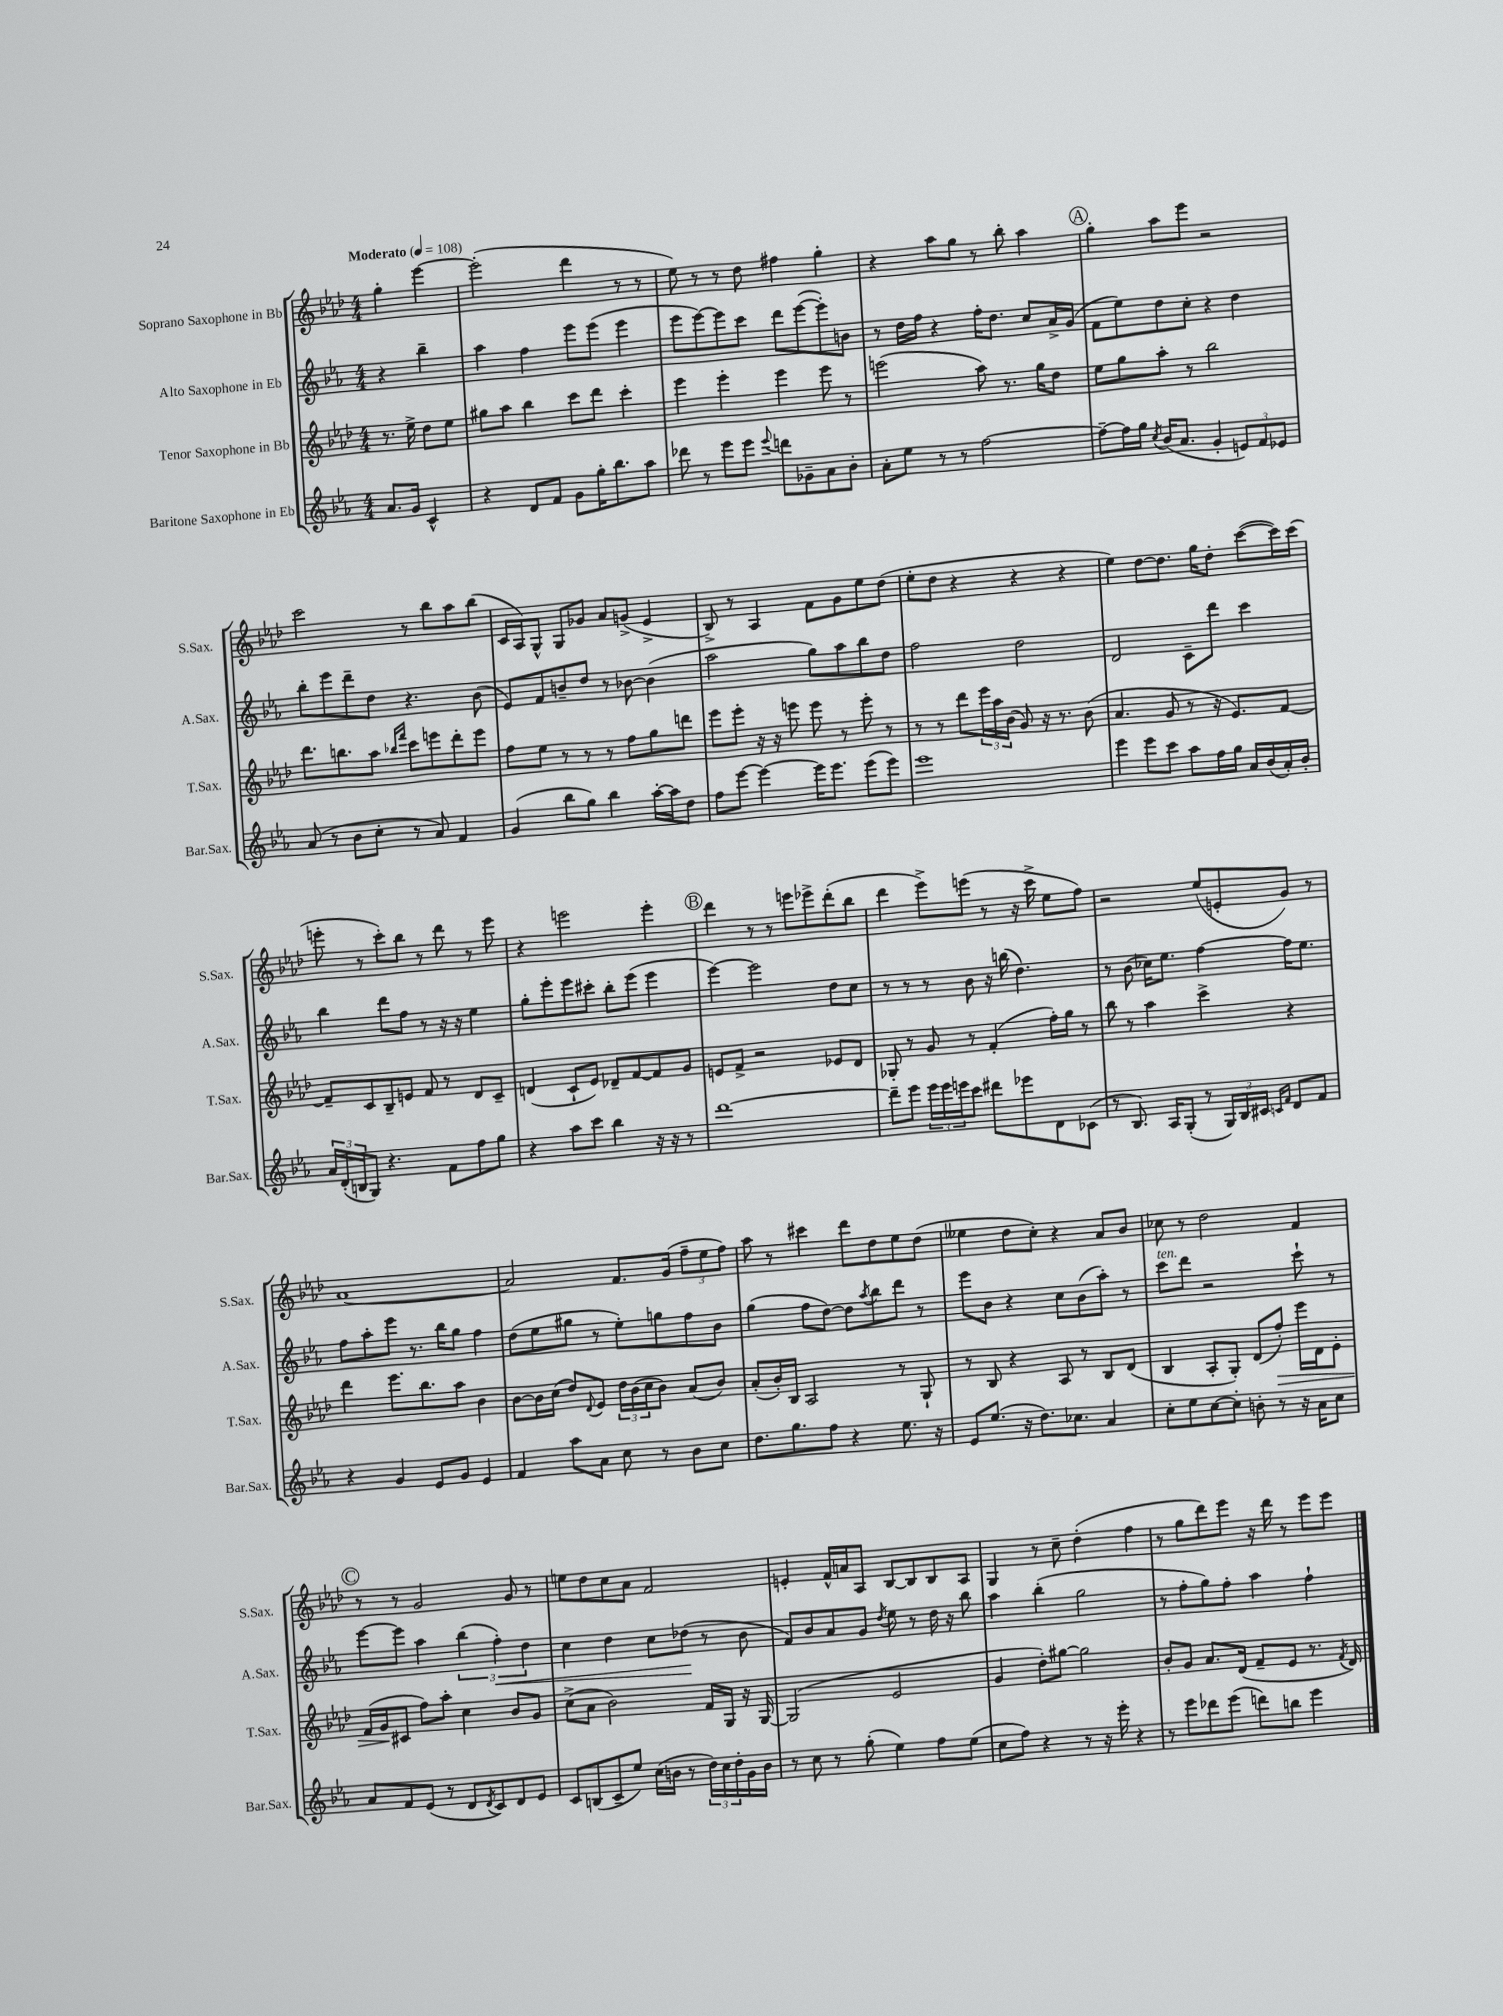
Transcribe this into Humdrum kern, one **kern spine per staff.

**kern	**kern	**dynam	**kern	**dynam	**kern
*part4	*part3	*part3	*part2	*part2	*part1
*staff4	*staff3	*staff3	*staff2	*staff2	*staff1
*I"Baritone Saxophone in Eb	*I"Tenor Saxophone in Bb	*	*I"Alto Saxophone in Eb	*	*I"Soprano Saxophone in Bb
*I'Bar.Sax.	*I'T.Sax.	*	*I'A.Sax.	*	*I'S.Sax.
*clefG2	*clefG2	*	*clefG2	*	*clefG2
*k[b-e-a-]	*k[b-e-a-d-]	*	*k[b-e-a-]	*	*k[b-e-a-d-]
*M4/4	*M4/4	*	*M4/4	*	*M4/4
*MM108	*MM108	*	*MM108	*	*MM108
=	=	=	=	=	=
!	!	!	!	!	!LO:TX:a:B:t=Moderato
8.a-/L	8.r	.	4r	.	4gg'\
16g/Jk	16ee-^\	.	.	.	.
4c^^/	8dd-\L	.	4bb-~\	.	[4eee-\
.	8ee-\J	.	.	.	.
=1	=1	=1	=1	=1	=1
4r	8gg#X\L	.	4aa-\	.	(2eee-'\]
.	8aa-\J	.	.	.	.
8d/L	4bb-\	.	4ff\	.	.
8f/J	.	.	.	.	.
8g\L	8ccc\L	.	8eee-\L	.	4ddd-\
16gg'\K	8ddd-\J	.	(8eee-\J	.	.
8.bb-\	.	.	.	.	.
.	4ccc'\	.	4eee-\	.	8r
8aa-\J	.	.	.	.	8r
=2	=2	=2	=2	=2	=2
8ddd-X\	4eee-\	.	8eee-\L	.	8ee-\)
8r	.	.	[8eee-\)	.	8r
8eee-\L	4eee-'\	.	8eee-\]	.	8r
8eee-\J	.	.	8ccc\J	.	8dd-\
8qqeee-/	.	.	.	.	.
8dddn\L	4eee-\	.	8ddd\L	.	4ff#X\
8g-X~\	.	.	([8eee-\	.	.
8a-\	8eee-\	.	8eee-'\])	.	4gg'\
8b-'\J	8r	.	8bn\J	.	.
=3	=3	=3	=3	=3	=3
8a-'\L	(2eeen\	.	8r	.	4r
8ee-\J	.	.	16dd\LL	.	.
.	.	.	16ff\JJ	.	.
8r	.	.	4r	.	8aa-\L
8r	.	.	.	.	8gg\J
[2ff\	8aa-\)	.	16ff'\KL	.	8r
.	.	.	8.dd\J	.	.
.	8.r	.	.	.	8bb-'\
.	.	.	8cc/L	.	4aa-\
.	16gg\KL	.	.	.	.
.	8dd-\J	.	16a-^/L	.	.
.	.	.	(16g/JJ	.	.
!!LO:REH:place=s1:t=A
=4	=4	=4	=4	=4	=4
8ff~\L_	8ee-\L	.	8f\L	.	4gg'\
16ff\L]	8gg\	.	8ee-\)	.	.
16gg\JJ	.	.	.	.	.
8qcc/	.	.	.	.	.
(16b-/KL	8aa-'\J	.	8dd\	.	8aa-\L
8.a-/J	.	.	.	.	.
.	8r	.	8cc'\J	.	8eee-\J
4g'/	2bb-\	.	4r	.	2r
12en/L)	.	.	4dd\	.	.
12f/	.	.	.	.	.
12e-X/J	.	.	.	.	.
!!LO:LB:g=z
=5	=5	=5	=5	=5	=5
(8a-/	8.ddd-\L	.	8bb-'\L	.	2ccc\
8r	.	.	8eee-\	.	.
.	8.bbn\	.	.	.	.
8b-\L	.	.	8ddd~\	.	.
8cc'\J	8aa-\J	.	8dd\J	.	.
.	16qqbb-X/LL	.	.	.	.
.	16qqfff/JJ	.	.	.	.
8r	8ccc\L	.	4.r	.	8r
8a-/)	8eeen\	.	.	.	8bb-\L
4f/	8ddd-'\	.	.	.	8aa-\
.	8eee\J	.	(8b-\	.	(8bb-\J
=6	=6	=6	=6	=6	=6
(4g/	8ff\L	.	8e-/L)	.	16c/LL
.	.	.	.	.	16A-/J)
.	8ee-\J	.	8f/	.	8G^^/J
8bb-\L	8r	.	8bn~/	.	8G/L
8gg\J)	8r	.	8dd/J	.	8g-X/J
4bb-\	8r	.	8r	.	8a-/L
.	8ff\L	.	[8b-X\	.	(8gn^/J
[16aa-'\LL	8gg\	.	(4b-\]	.	4e-^/
16aa-\J]	.	.	.	.	.
8dd\J	8dddn\J	.	.	.	.
=7	=7	=7	=7	=7	=7
8ff\L	8eee-\L	.	2aa-\	.	8B-^/)
[8eee-\J	8eee-'\J	.	.	.	8r
4eee-\_	16r	.	.	.	4A-/
.	16r	.	.	.	.
.	8eeen\	.	.	.	.
16eee-\KL]	8eee\	.	8gg\L)	.	8f\L
8.eee-\J	.	.	.	.	.
.	8r	.	8aa-\	.	8g\
(8eee-\L	8eee'\	.	8bb-\	.	8ee-\
8eee-\J)	8r	.	8dd\J	.	(8dd-\J
=8	=8	=8	=8	=8	=8
1eee-	8r	.	2ff\	.	8ee-'\L
.	8r	.	.	.	8dd-\J
.	8ddd-\L	.	.	.	4r
.	24eee-\L	.	.	.	.
.	24aa-\	.	.	.	.
.	(24b-\JJ	.	.	.	.
.	8g/)	.	2dd\	.	4r
.	16r	.	.	.	.
.	8.r	.	.	.	.
.	.	.	.	.	4r
.	(8b-\	.	.	.	.
=9	=9	=9	=9	=9	=9
4eee-\	4.a-/	.	2d/	.	4ee-\)
8eee-\L	.	.	.	.	[8dd-\L
8ccc\J	8g/	.	.	.	8.dd-\J]
8aa-\L	8r	.	8c~\L	.	.
.	.	.	.	.	16gg\KL
16ff\L	16r	.	8ddd\J	.	8dd-'\J
16gg\JJ	8.e-/L)	.	.	.	.
16a-/LL	.	.	4ccc\	.	([8ccc\L
(16b-/	.	.	.	.	.
16a-'/)	[8f/J	.	.	.	16ccc\L])
16b-'/JJ	.	.	.	.	(16ccc\JJ
!!LO:LB:g=z
=10	=10	=10	=10	=10	=10
24a-/LL	8f~/L]	.	4bb-\	.	8eeen'\
(24d'/	.	.	.	.	.
24Bn/J	.	.	.	.	.
8G/J)	8c/	.	.	.	8r
4.r	8B-~/	.	8ddd\L	.	8ccc'\L)
.	8en/J	.	8ff\J	.	8bb-\J
.	8f/	.	8r	.	8r
8f\L	8r	.	16r	.	8ddd-\
.	.	.	16r	.	.
8ff\	8d-/L	.	4ee-\	.	8r
8gg\J	8c~/J	.	.	.	8eee\
=11	=11	=11	=11	=11	=11
4r	(4dn/	.	8gg'\L	.	4r
.	.	.	8eee-'\	.	.
8aa-\L	8c`/L	.	8eee-\	.	2eeen\
8ccc\J	8e-/J)	.	8ccc#X'\J	.	.
4bb-\	8d-X~/L	.	8bb-'\L	.	.
.	[8f/	.	(8eee-\J	.	.
16r	8f/]	.	4eee-\	.	4eee'\
16r	.	.	.	.	.
8r	8g/J	.	.	.	.
!!LO:REH:place=s1:t=B
=12	=12	=12	=12	=12	=12
[1ddd	8en/L	.	[4eee-\)	.	4ddd-\
.	8f^/J	.	.	.	.
.	2r	.	2eee-\]	.	8r
.	.	.	.	.	8r
.	.	.	.	.	8eeen\L
.	.	.	.	.	8eee-X^\
.	8e-X/L	.	8dd\L	.	(8ddd-'\
.	8d-/J	.	8cc\J	.	8bb-\J
=13	=13	=13	=13	=13	=13
8ddd~\L]	8G-X'/	.	8r	.	4ddd-\
8eee-\J	8r	.	8r	.	.
24eee-\LL	8g/	.	8r	.	8eee-^\L)
24eee-\	.	.	.	.	.
24eeen\J	.	.	.	.	.
8ccc\J	8r	.	8b-\	.	(8eeen\J
8ddd#X\L	(4f'/	.	16r	.	8r
.	.	.	(16bbn\	.	.
8eee-X\	.	.	4.dd\)	.	16r
.	.	.	.	.	16ccc^\
8d\	16ff'\LL)	.	.	.	8ee-\L
.	16gg\JJ	.	.	.	.
(8c-X\J	8r	.	.	.	8ff\J)
=14	=14	=14	=14	=14	=14
8r	8bb-\	.	8r	.	2r
8.B-/)	8r	.	(8b-\	.	.
.	4aa-\	.	16cc-X\KL)	.	.
16A-/KL	.	.	8.ee-\J	.	.
(8G'/J	.	.	.	.	.
8r	4ccc^\	.	[4ff\	.	(8ee-/L
24G/LL)	.	.	.	.	8en'/
24B-/	.	.	.	.	.
24c#X/JJ	.	.	.	.	.
16qqcn/LL	.	.	.	.	.
16qqf/JJ	.	.	.	.	.
8d/L	4r	.	16ff\KL]	.	8g/J)
.	.	.	8.ee-\J	.	.
8f/J	.	.	.	.	8r
!!LO:LB:g=z
=15	=15	=15	=15	=15	=15
4r	4ddd-\	.	8ff\L	.	[1a-
.	.	.	8aa-'\	.	.
4g/	8.eee-\L	.	8eee-\J	.	.
.	.	.	8.r	.	.
.	8.bb-\	.	.	.	.
8e-/L	.	.	.	.	.
.	.	.	16bb-\KL	.	.
8g/J	8aa-\J	.	8gg\J	.	.
4e-/	4b-\	.	4ff\	.	.
=16	=16	=16	=16	=16	=16
4f/	[8b-\L	.	(8dd\L	.	2a-/]
.	16b-\L]	.	8ee-\	.	.
.	(16cc\JJ	.	.	.	.
8aa-\L	8dd-/L)	.	8gg#X\J	.	.
.	8qqd-/	.	.	.	.
8a-\J	8e-/J	.	8r	.	.
8cc\	24dd-\LL	.	8ee-'\L)	.	8.f/L
.	(24b-\	.	.	.	.
.	24cc\J	.	.	.	.
8r	8b-\J)	.	8ggn\	.	.
.	.	.	.	.	(16g/Jk
8b-\L	(8a-/L	.	8ff\	.	12ff~\L
.	.	.	.	.	12ee-\
8cc\J	8b-/J)	.	8b-\J	.	.
.	.	.	.	.	12ff\J)
=17	=17	=17	=17	=17	=17
8.dd\L	(8a-'/L	.	(4gg\	.	8aa-\
.	16b-'/L)	.	.	.	8r
8.gg\	16B-/JJ	.	.	.	.
.	2A-/	.	8ff\L	.	4ccc#X\
8ff\J	.	.	[8dd\J)	.	.
4r	.	.	8dd\L]	.	8ddd-\L
.	.	.	8qaa-/	.	.
.	.	.	8bb-\	.	8dd-\
8.ee-\	8r	.	8ddd\J	.	8ee-\
.	8G`/	.	8r	.	(8dd-\J
16r	.	.	.	.	.
=18	=18	=18	=18	=18	=18
8e-/L	8r	.	8eee-\L	.	4ee--X\
(8.ee-/J	8B-/	.	8b-\J	.	.
.	4r	.	4r	.	8dd-\L
16r	.	.	.	.	.
8.dd\L)	.	.	.	.	8cc'\J)
.	8A-/	.	8cc\L	.	4r
8.cc-X\J	.	.	.	.	.
.	8r	.	(8b-\	.	.
4a-/	8B-/L	.	8aa-'\J)	.	8a-/L
.	(8d-/J	.	8r	.	8b-/J
=19	=19	=19	=19	=19	=19
!	!	!	!LO:TX:a:i:t=ten.	!	!
8cc'\L	4B-/	.	8ccc\L	.	8cc-X\
8ee-\	.	.	8ddd\J	.	8r
[8cc\	8A-'/L	.	2r	.	2dd-\
8cc'\J]	8G'/J)	.	.	.	.
8bn'\	(8d-/L	.	.	.	.
!	!	!LO:HP:b	!	!	!
8r	8ff'/J)	>	.	.	.
16r	16eee-\LL	.	8ccc`\	.	4f/
16a-\KL	16d-\J	.	.	.	.
8cc\J	8e-'\J	.	8r	.	.
!!LO:LB:g=z
!!LO:REH:place=s1:t=C
=20	=20	=20	=20	=20	=20
8a-/L	(16f/LL	.	[8eee-\L	.	8r
.	16g/J	.	.	.	.
8f/	8c#X/J	]	8eee-\J]	.	8r
(8e-/J	8ff\L)	.	4aa-\	.	2g/
8r	8aa-'\J	.	.	.	.
8d/L	4cc\	.	(6bb-\	.	.
8qd/	.	.	.	.	.
8c/)	.	.	.	.	.
!	!	!	!	!LO:HP:b	!
.	.	.	6ff'\)	<	.
8d/	8b-/L	.	.	.	8g/
.	.	.	6dd\	.	.
8e-/J	8g/J	.	.	.	8r
=21	=21	=21	=21	=21	=21
8c/L	(8cc^\L	.	4cc\	.	8een\L
(8Bn/	8a-\J	.	.	.	8dd-\
8c~/	2b-\)	.	4dd\	.	8cc\
8ee-/J)	.	.	.	.	8a-\J
(16cc\LL	.	.	8cc\L	.	2f/
16bn\JJ	.	.	.	.	.
8r	.	.	(8dd-X\J	.	.
24dd\LL)	16f/LL	.	8r	[	.
24cc\	.	.	.	.	.
.	16G/JJ	.	.	.	.
24dd'\	.	.	.	.	.
16g\	16r	.	8b-\	.	.
16b\JJ	[16G/	.	.	.	.
=22	=22	=22	=22	=22	=22
8r	(2G/]	.	8f/L)	.	4en'/
8cc\	.	.	8b-/	.	.
8r	.	.	8a-/	.	16f^^/LL
.	.	.	.	.	16an/J
(8gg'\	.	.	8g/J	.	8A-/J
.	.	.	8qdd/	.	.
4ee-\)	2e-/	.	8ee-\	.	[8B-/L
.	.	.	8r	.	8B-/]
8ff\L	.	.	16dd\	.	8B-/
.	.	.	16r	.	.
(8ee-\J	.	.	8bb-\	.	8A-/J
=23	=23	=23	=23	=23	=23
8cc\L	4g/	.	4aa-\	.	4G/
8ff\J)	.	.	.	.	.
4r	8dd-'\L)	.	(4bb-'\	.	8r
.	[8gg#X\J	.	.	.	8cc~\
8r	2gg#\]	.	2gg\	.	(4dd-'\
16r	.	.	.	.	.
16eee-'\	.	.	.	.	.
4r	.	.	.	.	4ff\
=24	=24	=24	=24	=24	=24
8r	8b-'/L	.	8r	.	8r
8eee-\L	8g/J	.	8ff'\L	.	8gg\L
8ddd-X\	8.a-/L	.	8gg\)	.	8ddd-\)
(8eee-\J	.	.	8ff'\J	.	8eee-\J
.	(16d-/Jk	.	.	.	.
8dddn\L)	8f~/L	.	4aa-\	.	16r
.	.	.	.	.	16ddd-\
8bbn\J	8e-/J	.	.	.	8r
4eee-\	8.r	.	4ff`\	.	8eee-\L
.	.	.	.	.	8eee-\J
.	8qf/	.	.	.	.
.	16d-/)	.	.	.	.
==	==	==	==	==	==
*-	*-	*-	*-	*-	*-
